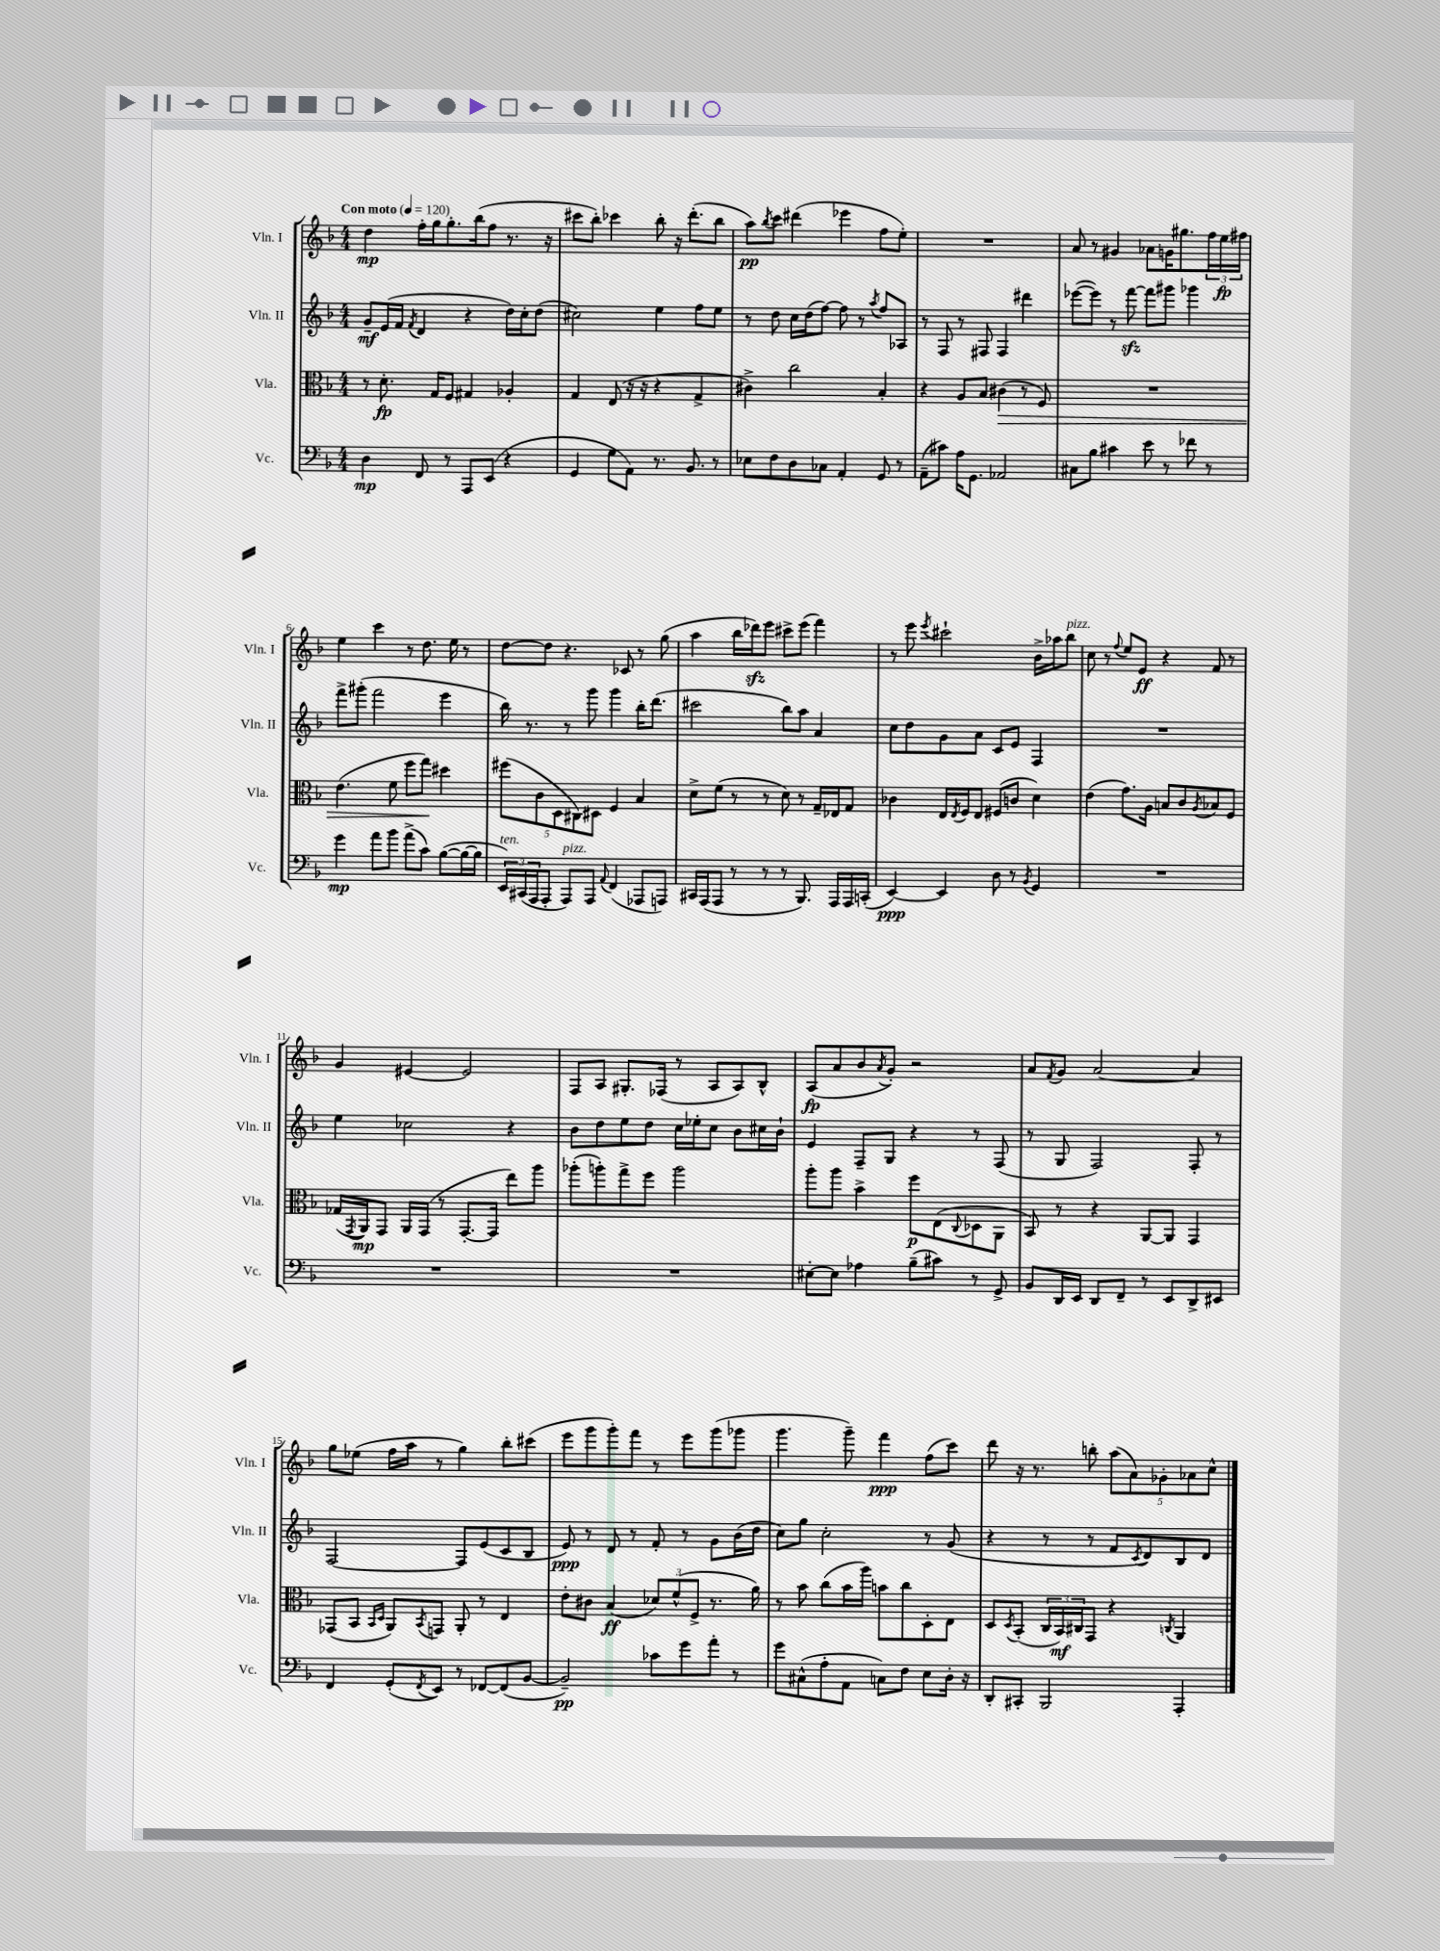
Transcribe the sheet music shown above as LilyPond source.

<<
\new StaffGroup <<
\new Staff = "s0" \with { instrumentName = "Vln. I" shortInstrumentName = "Vln. I" } {
    \clef treble \key f \major \numericTimeSignature \time 4/4 \tempo "Con moto" 4 = 120
    d''4\mp f''16-. g''16 g''8.-. bes''16( f''8 r8. r16 |
    cis'''8 bes''8-.) ces'''4 bes''8-. r16 d'''8.-.( bes''8 |
    a''8\pp) \acciaccatura { bes''8 } c'''8 dis'''4( ees'''4 f''8 e''8-.) |
    R1 |
    a'8 r8 gis'4 aes'8 g'16 gis''8. \tuplet 3/2 { f''16 e''16\fp fis''16 } |
    e''4 c'''4 r8 d''8. e''16 r8 |
    d''8~ d''8 r4. ces'8 r8 g''8( |
    a''4 bes''16 des'''16\sfz) e'''8 cis'''8-> e'''8( f'''4) |
    r8 e'''8 \acciaccatura { e'''8 } cis'''2-! bes'16-> aes''16 bes''8^\markup { \italic "pizz." } |
    c''8 r8 \appoggiatura { f''8 } e''8 e'8\ff r4 f'8 r8 |
    g'4 eis'4~ eis'2 |
    f8 a8 gis8.-. fes16( r8 a8 a8) bes8-^ |
    a8\fp( a'8 bes'8 \acciaccatura { a'8 } g'8-.) r2 |
    a'8 \acciaccatura { f'8 } g'8 a'2~ a'4 |
    g''8 ees''8( f''16 a''16 r8 g''4) bes''8-. cis'''8( |
    e'''8 g'''8 g'''8-.) f'''8 r8 e'''8 g'''8( ges'''8 |
    g'''4. g'''8--) f'''4\ppp f''8( c'''8) |
    d'''8 r16 r8. b''8-. \tuplet 5/4 { a''8( a'8) ges'8-. aes'8 c''8-^ } \bar "|." |
}
\new Staff = "s1" \with { instrumentName = "Vln. II" shortInstrumentName = "Vln. II" } {
    \clef treble \key f \major \numericTimeSignature \time 4/4
    g'8--\mf e'16( f'16 \acciaccatura { f'8 } d'4 r4 d''16) c''16-. d''8( |
    cis''2) e''4 f''8 e''8 |
    r8 d''8 c''16 d''16( f''8~) f''8 r8 \acciaccatura { a''8 } f''8 aes8 |
    r8 f8 r8 fis8 fis4 dis'''4 |
    ees'''8~( ees'''8) r8 f'''8~\sfz f'''8 gis'''8 ges'''4 |
    f'''8-> gis'''8-.( f'''2 e'''4 |
    bes''16) r8. r8 g'''8 g'''4 bes''16-. d'''8.( |
    cis'''2 bes''8) a''8 a'4 |
    c''8 d''8 g'8 a'8 c'8 e'8 f4 |
    R1 |
    e''4 ces''2 r4 |
    bes'8 d''8 e''8 d''8 c''16 ees''16-. c''8 bes'8 cis''16 bes'16-! |
    e'4 f8-- g8 r4 r8 f8( |
    r8 g8 f2) f8-. r8 |
    f2~ f8 e'8( c'8 bes8 |
    e'8\ppp) r8 d'8 r8 f'8-. r8 g'8 bes'16( d''16 |
    c''8) g''8 c''2-. r8 g'8( |
    r4 r8 r8 f'8 \acciaccatura { c'8 } d'8) bes8 d'8 \bar "|." |
}
\new Staff = "s2" \with { instrumentName = "Vla." shortInstrumentName = "Vla." } {
    \clef alto \key f \major \numericTimeSignature \time 4/4
    r8 d'8.-.\fp g16 f8 gis4 aes4-. |
    g4 e8( r16 r16 r4 g4-> |
    cis'4->) c''2 bes4-. |
    r4 a8 bes8 cis'4\>( r8 f8) |
    R1 |
    e'4.( f'8 f''8 g''8\!) dis''4 |
    \tuplet 5/4 { fis''8( c'8 d8 cis8) dis8 } f4 bes4 |
    d'8-> f'8( r8 r8 d'8) r8 g16-- ees16 g8 |
    ces'4 e16 \acciaccatura { e8 } f16 e8 fis8( c'8 d'4) |
    e'4( g'8.) a16 b8 c'8 \acciaccatura { a8 } bes8 f8 |
    ges16( \acciaccatura { g,8 } a,16\mp) g,8 a,16 g,16( r8 g,8.~-. g,16 e''8) a''8 |
    aes''8-.( a''8-.) g''8-> f''8 a''2 |
    a''8-. a''8 bes'4-> f''8\p e8( \appoggiatura { c8 } des8 a,8 |
    bes,8) r8 r4 a,8~ a,8 g,4 |
    ges,8( bes,8 \grace { bes,16 d16 } a,8) \acciaccatura { bes,8 } g,8 a,8-. r8 e4 |
    e'8-. cis'8 bes4\ff( \tuplet 3/2 { des'8) f'8-^( f8-> } r8. a'16) |
    r8 bes'8 c''8( bes'16 a''16) b'8 c''8 d8-. e8 |
    d8 \acciaccatura { d8 } bes,8-.( \tuplet 3/2 { c16 bes,16\mf) cis16 } g,8 r4 \acciaccatura { c8 } a,4 \bar "|." |
}
\new Staff = "s3" \with { instrumentName = "Vc." shortInstrumentName = "Vc." } {
    \clef bass \key f \major \numericTimeSignature \time 4/4
    d4\mp f,8 r8 a,,8 e,8( r4 |
    g,4 g8 a,8) r8. bes,8. r8 |
    ees8 f8 d8 ces8 a,4-. g,8 r8 |
    a,8--( cis'8) a16 g,8. aes,2 |
    cis8 bes8 cis'4 e'8 r8 fes'8 r8 |
    g'4\mp a'8 bes'8 a'8->( c'8) bes8~( bes16~ bes16 |
    \tuplet 3/2 { e,16^\markup { \italic "ten." }) cis,16( a,,16 } a,,8-. a,,8^\markup { \italic "pizz." }) a,,8 \appoggiatura { a,8 } f,4( aes,,8 a,,8) |
    cis,16 a,,16( a,,8 r8 r8 r8 bes,,8.) a,,16 a,,16 c,16-.( |
    e,4~\ppp) e,4 d8 r8 \acciaccatura { bes,8 } g,4 |
    R1 |
    R1 |
    R1 |
    eis8~-. eis8 aes4 bes8--( cis'8) r8 g,8-> |
    bes,8 d,16 e,16 d,8 f,8-- r8 e,8 d,8-> eis,8 |
    f,4 g,8-.( \acciaccatura { f,8 } e,8) r8 fes,8~ fes,8( bes,8~ |
    bes,2--\pp) ces'8 g'8 a'8-. r8 |
    g'8 cis8-^( a8-. a,8 c8) f8 e8 d16-. r16 |
    d,8-. cis,8-. bes,,2 a,,4-. \bar "|." |
}
>>
>>
